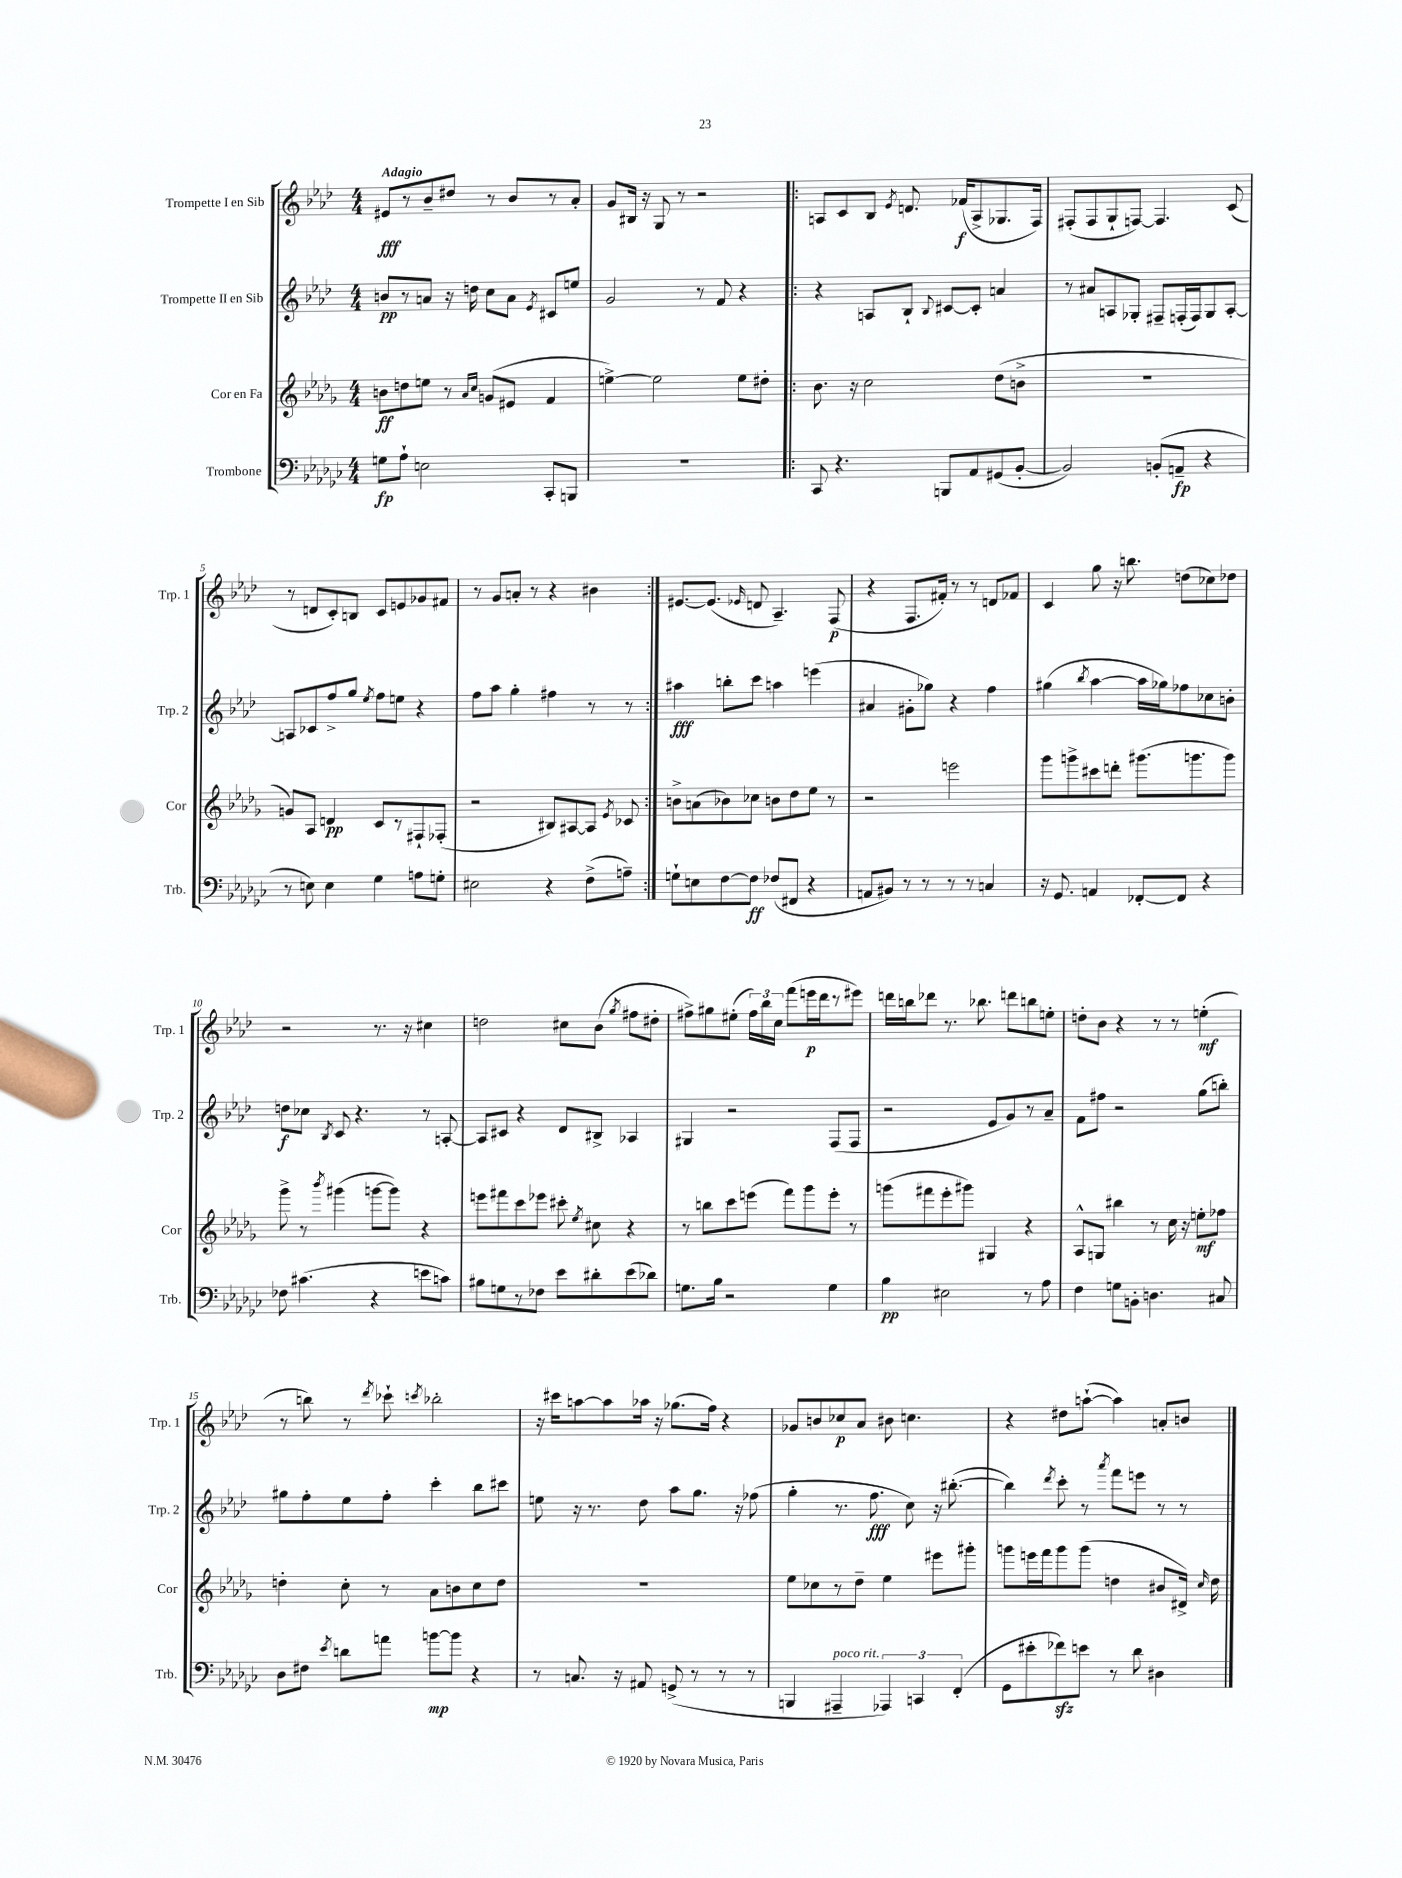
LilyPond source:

<<
\new StaffGroup <<
\new Staff = "s0" \with { instrumentName = "Trompette I en Sib" shortInstrumentName = "Trp. 1" } {
    \clef treble \key aes \major \numericTimeSignature \time 4/4 \tempo "Adagio"
    \autoBeamOff eis'8[\fff r8 bes'8-- dis''8] r8 bes'8[ r8 aes'8]-. |
    g'8[ bis16] r16 g8 r8 r2 |
    \repeat volta 2 { a8[ c'8 bes8] \acciaccatura { ees'8 } d'8. fes'16[\f( a8-> ges8. f16]) |
    fis8[-.( fis8 g8-! f8]~) f4. c'8( |
    r8 d'8[ c'8-.) b8] c'8[ e'8 ges'8 fis'8] |
    r8 g'8[ a'8]-. r8 r4 bis'4 | }
    eis'8.[~ eis'8.]( \grace { ees'16 } d'8 aes4.--) f8\p( |
    r4 f8.[ fis'16]-.) r8 r8 d'8[ fes'8] |
    c'4 g''8 r16 b''8. d''8[( ces''8) des''8] |
    r2 r8. r16 cis''4 |
    d''2 cis''8[ bes'8]( \acciaccatura { g''8 } fis''8[ dis''8]-. |
    fis''8[->) gis''8 eis''8]-.( \tuplet 3/2 { fis''16[) bes''16 c''16] } f'''8[( e'''16\p des'''16 r8 eis'''8]) |
    d'''16[ b''16 des'''8] r8. bes''8. d'''8[ b''8 e''8]-. |
    d''8[-. bes'8] r4 r8 r8 e''4-.\mf( |
    r8 b''8) r8 \acciaccatura { des'''8 } ces'''8-! \acciaccatura { c'''8 } bes''2-. |
    r16 cis'''16[ a''8~ a''8 aes''16] r16 ges''8.[( f''16]) r4 |
    ges'8[ b'8 ces''8\p aes'8] bis'8 c''4. |
    r4 dis''8[ a''8]~-!( a''4) a'8[-. b'8] \bar "|." |
}
\new Staff = "s1" \with { instrumentName = "Trompette II en Sib" shortInstrumentName = "Trp. 2" } {
    \clef treble \key aes \major \numericTimeSignature \time 4/4
    \autoBeamOff b'8[\pp r8 a'8] r16 d''16 c''8[ a'8] \acciaccatura { ees'8 } cis'8[ e''8] |
    g'2 r8 f'8 r4 |
    \repeat volta 2 { r4 a8[ bes8]-! \appoggiatura { bes8 } cis'8[~ cis'8]-. a'4 |
    r8 ais'8[ a8 ges8]-. fis8[-- f16-.( f16) ges8 a8]~-. |
    a8[ ces'8 f''8-> g''8] \acciaccatura { ees''8 } f''8[ e''8] r4 |
    f''8[ aes''8] g''4-. fis''4 r8 r8 | }
    ais''4\fff b''8[-. c'''8] a''4 e'''4( |
    ais'4 gis'8[-. ges''8]) r4 f''4 |
    gis''4( \acciaccatura { bes''8 } aes''4~ aes''16[ ges''16) fes''8 ces''8 b'8]-. |
    d''8[\f ces''8] \acciaccatura { bes8 } c'8 r4. r8 a8~-. |
    a8[ cis'8] r4 des'8[ bis8]-> aes4 |
    gis4 r2 f8[( f8] |
    r2 ees'8[ g'8) r8 aes'8]-- |
    f'8[ fis''8] r2 g''8[( b''8]-.) |
    gis''8[ f''8-. ees''8 f''8]-. c'''4-. bes''8[ cis'''8] |
    e''8 r16 r8. des''8 aes''8[ g''8.] r16 fes''8( |
    g''4-. r8. f''8.\fff c''8) r16 bis''8.~-.( |
    bis''4) \acciaccatura { des'''8 } c'''8-. r8 \acciaccatura { aes'''8 } f'''8[ e'''8] r8 r8 \bar "|." |
}
\new Staff = "s2" \with { instrumentName = "Cor en Fa" shortInstrumentName = "Cor" } {
    \clef treble \key des \major \numericTimeSignature \time 4/4
    \autoBeamOff b'8[\ff d''8 e''8] r8 \grace { aes'16[ c''16] } g'8[( eis'8] f'4 |
    e''4~->) e''2 e''8[ dis''8]-. |
    \repeat volta 2 { bes'8. r16 c''2 des''8[( b'8]-> |
    R1 |
    g'8[) aes8] d'4\pp c'8[ r8 fis8-! fes8]-.( |
    r2 bis8[) ais8~ ais8] \acciaccatura { ees'8 } ces'8 | }
    b'8[-> a'8( bes'8) ces''8] b'8[ des''8 ees''8] r8 |
    r2 e'''2 |
    ges'''8[ g'''8-> cis'''8 d'''8]-. gis'''8.[( g'''8. g'''8]) |
    ges'''8-> r8 \acciaccatura { bes'''8 } gis'''4( g'''8[~ g'''8]) r4 |
    e'''8[ fis'''8 c'''8 ees'''8] cis'''8-. \acciaccatura { ees''8 } cis''8 r4 |
    r8 b''8[ c'''8 e'''8]( f'''8[) ges'''8 e'''8]-. r8 |
    g'''8[( fis'''8 ees'''8-. gis'''8]) gis4 r4 |
    aes8[-^ g8] bis''4 r8 c''16 r16 e''8[-.\mf fes''8] |
    d''4-. c''8-. r8 aes'8[ b'8 c''8 d''8] |
    R1 |
    ees''8[ ces''8 r8 des''8]-- ees''4 eis'''8[ gis'''8]-. |
    g'''8[ e'''16 f'''16 g'''8 g'''8]( d''4 bis'8[ dis'16]->) \grace { c''16 } d''16 \bar "|." |
}
\new Staff = "s3" \with { instrumentName = "Trombone" shortInstrumentName = "Trb." } {
    \clef bass \key ges \major \numericTimeSignature \time 4/4
    \autoBeamOff g8[\fp aes8]-! e2 ces,8[-. b,,8] |
    R1 |
    \repeat volta 2 { ces,8 r4. b,,8[ aes,8 gis,8( bes,8]~-. |
    bes,2) b,8[-.( a,8]--\fp r4 |
    r8 e8) e4 ges4 a8[ g8]-. |
    eis2 r4 f8[->( a8]--) | }
    g8[-! e8 f8~ f8]\ff fes8[( fis,8] r4 |
    a,8[ bis,8]) r8 r8 r8 r8 c4 |
    r16 ges,8. a,4 fes,8[~-. fes,8] r4 |
    fes8 cis'4.( r4 e'8[ c'8]) |
    bis8[ g8 r8 fes8] ees'8[ dis'8-. ees'8( des'8]) |
    g8.[ bes16] r2 g4 |
    bes4\pp eis2 r8 aes8 |
    f4 g8[ b,8]-. d4. cis8 |
    des8[ fis8] \acciaccatura { ees'8 } d'8[ a'8] b'8[~\mp b'8] r4 |
    r8 c8. r16 ais,8 g,8->( r8 r8 r8 |
    b,,4 ais,,4--^\markup { \italic "poco rit." } \tuplet 3/2 { aes,,4) c,4 f,4-.( } |
    ges,8[ eis'8-. fes'8\sfz) e'8] r8 des'8 dis4 \bar "|." |
}
>>
>>
